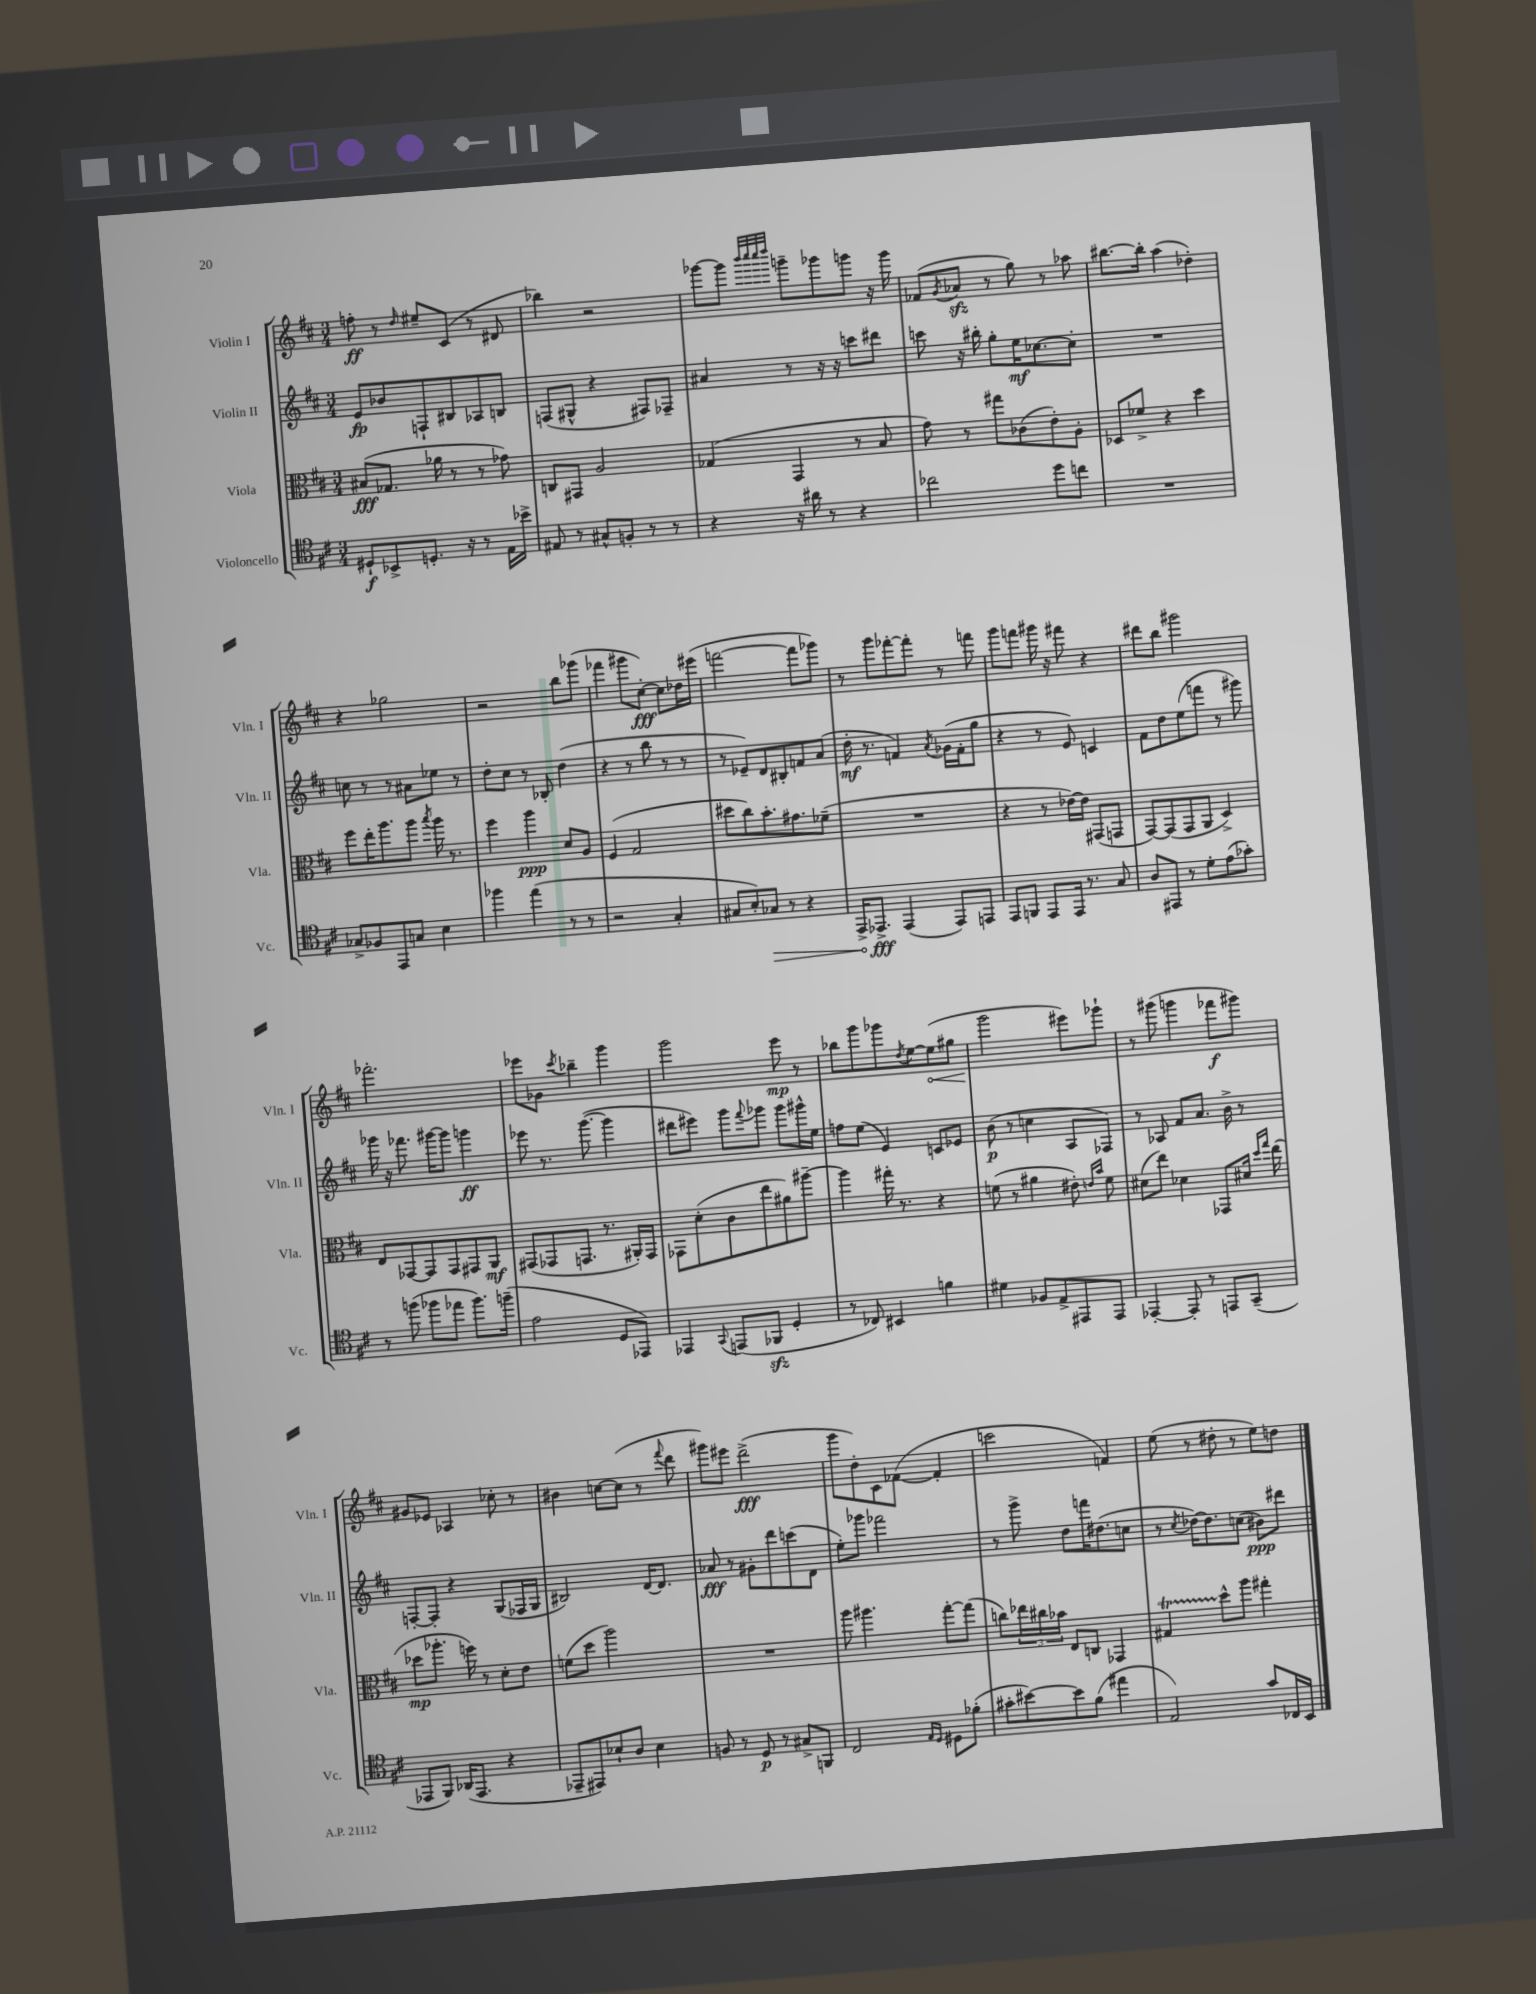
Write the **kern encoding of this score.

**kern	**kern	**kern	**kern
*staff4	*staff3	*staff2	*staff1
*clefC4	*clefC3	*clefG2	*clefG2
*k[f#c#]	*k[f#c#]	*k[f#c#]	*k[f#c#]
*M3/4	*M3/4	*M3/4	*M3/4
8D#`	(8B#	8e	8ff'
8BB-^	8.G-	8b-	8r
.	.	.	16qqdd
8.D'	.	8F`	8ee#~
.	16a-	.	.
.	8r	8B#	(8c#
16r	.	.	.
8r	8r	8A-	8r
16E	8g-)	8B	8d#
16b-^	.	.	.
=	=	=	=
8E#	8C	(8F	4bb-)
8r	8GG#	8G#^^	.
8G#^^	2A	4r	2r
8F'	.	.	.
8r	.	8F#)	.
8r	.	8F-~	.
=	=	=	=
4r	(4G-	4a#	[8ggg-
.	.	.	8ggg-]
.	.	.	32qqbbb
.	.	.	32qqcccc#
.	.	.	32qqcccc#
.	.	.	32qqdddd
16r	4GG	8r	8ggg~
16a#	.	.	.
8r	.	16r	8ggg-
.	.	16r	.
4r	8r	8ccc	8ggg
.	8B	8ddd#	16r
.	.	.	16ggg
=	=	=	=
2cc-	8g)	8ccc	(8f-
.	.	.	8qg
.	8r	16r	8a-
.	.	16bb#'	.
.	8gg#	8gg'	8r
.	(8c-	16ee	8gg)
.	.	[8.cc-	.
8dd	8e')	.	8r
8cc	8A'	8cc-']	8aa-
=	=	=	=
2.r	8D-	2.r	[8.bb#
.	8f-^	.	.
.	.	.	16bb#']
.	4r	.	(4aa
.	4dd	.	4dd-')
=	=	=	=
8G-^	8ff#	8cc	4r
8F-	16ee'	8r	.
.	8.aa	.	.
8EE	.	8r	2gg-
8G	8aa	8a#	.
.	8qbb	.	.
4B	16aa	8ee-	.
.	8.r	.	.
.	.	8r	.
=	=	=	=
4ff-	4ff#	8dd'	2r
.	.	8cc#	.
(4ee	4aa	8r	.
.	.	8B-'	.
8r	8d	(4dd	8bb
8r	8A	.	(8ggg-
=	=	=	=
2r	(4F#	4r	4fff-
.	2G	8r	8ggg#
.	.	8bb	[8cc#')
4G'	.	8r	8cc#]
.	.	8r	16dd-
.	.	.	(16eee#
=	=	=	=
8G#	8dd#	8r	[2fff
8B')	8cc#)	8e-~)	.
8G-	8.b'	8d	.
8r	.	8B#'	.
.	8.g#	.	.
4r	.	8f	8fff]
.	(8f-~	(8a	8ggg-)
=	=	=	=
16EE^	2.r	16dd'	8r
8.EE-^	.	8.r	.
.	.	.	8ggg
(4EE-	.	4f)	[8fff-'
.	.	.	8fff-']
.	.	8qa	.
8EE-)	.	(16g-	8r
.	.	16f'	.
8EE	.	8gg	8fff
=	=	=	=
8EE	4r	4r	8ggg
8FF	.	.	8fff
8EE	8r	8r	16ggg#
.	.	.	16r
16EE	[16e-)	8e)	8fff#
8.r	16e-]	.	.
.	(8GG#	4c	4r
8G	8GG	.	.
=	=	=	=
8A	[8GG)	8f#	8ddd#
8EE#	(8GG]	8dd	8bb
8r	8GG	(8ee	2ggg#
8d'	8AA	8fff	.
(8e	4D^)	8r	.
8g-')	.	8ggg#)	.
=	=	=	=
8r	8E	16ggg-	2.fff-'
.	.	16r	.
(8ff	[8GG-	8.fff-	.
8ff-	8GG-]	.	.
.	.	[16ggg#	.
8ee-	8GG-	8ggg#]	.
8.ff-)	8GG#	4ggg	.
.	8AA	.	.
(16ff~	.	.	.
=	=	=	=
2e	(8GG#	8eee-	8eee-
.	8GG-	8.r	8g-
.	.	.	8qccc#
.	8.GG	.	4bb-~
.	.	([8.ggg	.
.	8.r	.	.
8D	.	4ggg]	4ggg
8EE-)	16AA#')	.	.
.	16GG	.	.
=	=	=	=
4EE-	8GG-	8ddd#	2ggg
.	(8d'	8eee#)	.
8qqGG	.	.	.
(8EE	8c#	8ggg	.
.	.	8qqfff#	.
8FF-	8ee	8ggg-	.
4D'	8a#)	8ggg-	8eee
.	[8aa#~	16ggg#^^	8r
.	.	16ee	.
=	=	=	=
8r	4aa#]	8ff	8bb-
8C-)	.	(8ee	8ggg
4BB#	16gg#'	4e)	8ggg-
.	8.r	.	.
.	.	.	8qdd
.	.	.	[8ee
4f	4r	8c	(8ee]
.	.	8e-	8gg#
=	=	=	=
4d#	(8f	(8b	2ggg
.	8r	8r	.
8F-	4a#	4cc	.
8E^	.	.	.
8EE#	8e#')	8A	8eee#)
.	16qqe	.	.
.	16qqb	.	.
8EE#	8f	8F-)	8ggg-`
=	=	=	=
[4EE-'	(8d#	8r	8r
.	8ee)	8A-	(8ggg#
8EE-']	4d-	8f#	4ggg
8r	.	8.a	.
8EE	8GG-	.	8fff-
.	.	16b^	.
(8GG~	16d#	8r	8ggg#)
.	16qqdd	.	.
.	16qqgg	.	.
.	(16ee	.	.
=	=	=	=
8EE-	8dd-	[8F'	8g#
8FF#)	8.aa-'	8F']	8e-
(16AA-	.	4r	4A-
8.EE-	16ff)	.	.
.	8r	.	.
4r	8d'	(8G	8cc-'
.	8e	16F-	8r
.	.	16G	.
=	=	=	=
8EE-~	(8f	2B#)	4b#
8EE#)	8dd	.	.
8B-`	2aa)	.	[8cc
8A	.	.	(8cc]
4B-	.	[16d	8r
.	.	8.d]	.
.	.	.	8qqfff#
.	.	.	8ddd
=	=	=	=
8F	2.r	8a-	8ggg#)
8r	.	8r	8eee#
8D	.	8g#'	(2ddd^
8r	.	8ddd	.
8G#^	.	(8ccc	.
8FF	.	8d	.
=	=	=	=
2C#	8aa	8ee')	8ggg
.	4.aa#	8ggg-	8dd')
.	.	2fff-	8c#
.	.	.	([8f-
16qqE	.	.	.
16qqD	.	.	.
8D#	[8gg'	.	4f-']
(8f-'	(8gg]	.	.
=	=	=	=
8g#'	8cc)	8r	2ccc
[8b#)	24ee-	8ggg^	.
.	24cc#	.	.
.	24b-	.	.
8b#]	8E	8dd	.
(8f#	8C	16fff	.
.	.	(8.dd#	.
4ee#	4GG-	.	4f)
.	.	8cc	.
=	=	=	=
2E)	4G#	8r	(8ee
.	.	8qcc#	.
.	.	[16dd-)	8r
.	.	8.dd-]	.
.	8dd^^	.	8dd#'
.	8aa	(8cc	8r
8g	4gg#'	8b#)	8ee)
16C-	.	8ddd#	8dd
16BB	.	.	.
==	==	==	==
*-	*-	*-	*-
